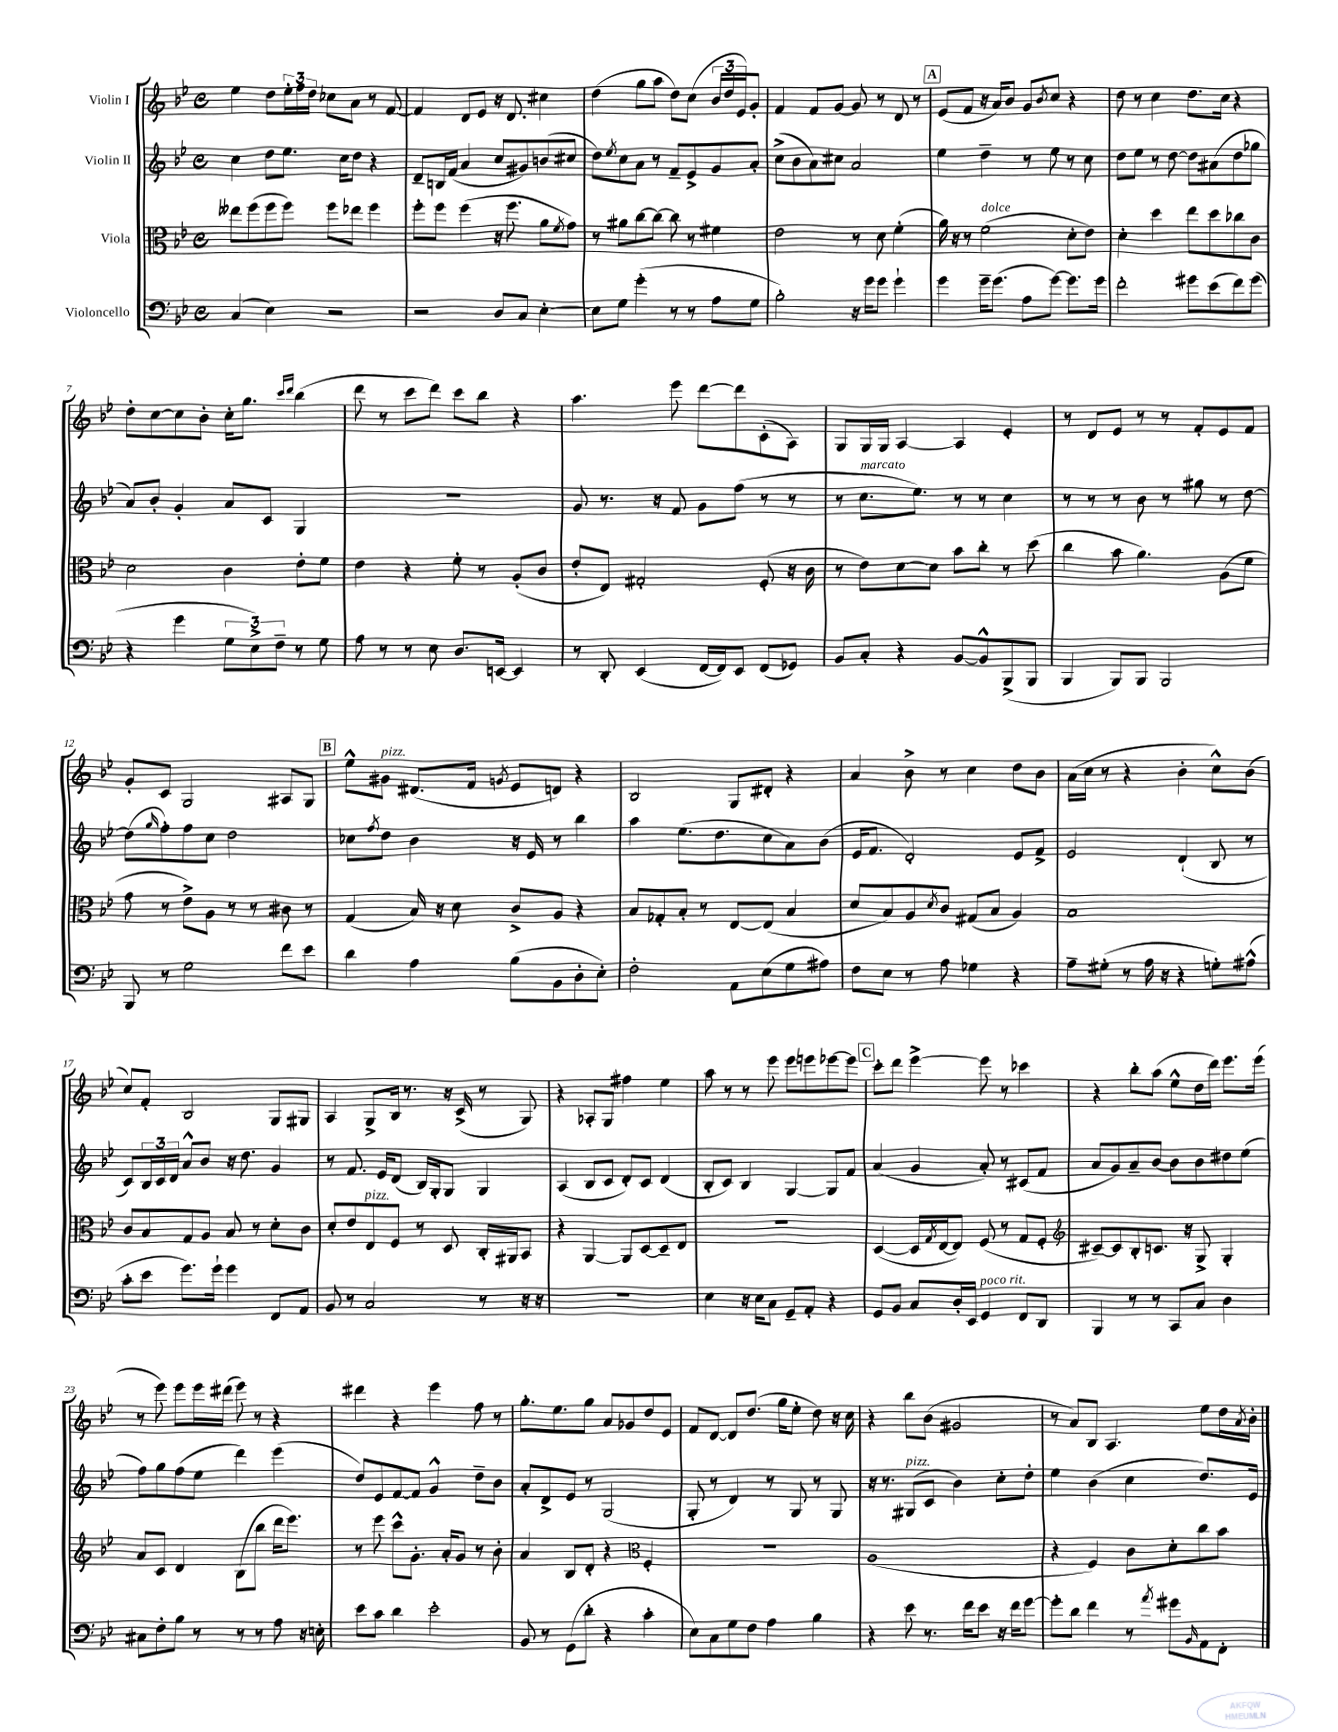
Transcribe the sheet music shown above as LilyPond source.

<<
\new StaffGroup <<
\new Staff = "s0" \with { instrumentName = "Violin I" } {
    \clef treble \key bes \major \defaultTimeSignature \time 4/4
    ees''4 d''8 \tuplet 3/2 { ees''16-. f''16 d''16 } ces''8 a'8 r8 f'8~ |
    f'4 d'8 ees'8 r16 d'8. cis''4 |
    d''4( g''8 a''8 d''8) c''8( \tuplet 3/2 { bes'16 d''16 ees'16) } g'8-. |
    f'4 f'8 g'8~ g'8 r8 d'8 r8 |
    \mark \markup { \box "A" } ees'8( f'8 r16 a'16) bes'8 g'8 \acciaccatura { bes'8 } c''8 r4 |
    d''8 r8 c''4 d''8. c''16 r4 |
    d''8-. c''8~ c''8 bes'8-. c''16-. g''8. \grace { c'''16 d'''16 } bes''4( |
    d'''8 r8 c'''8 d'''8) c'''8 bes''8 r4 |
    a''4. ees'''8 d'''8~ d'''8 c'8-.( a8) |
    g8 g16 g16 a4~ a4 ees'4-. |
    r8 d'8 ees'8 r8 r8 f'8-. ees'8 f'8 |
    g'8-. c'8 g2 ais8 g8 |
    \mark \markup { \box "B" } ees''8-^ gis'8^\markup { \italic "pizz." } dis'8.( f'16 \acciaccatura { g'8 } ees'8 d'8) r4 |
    bes2 g8 dis'8-. r4 |
    a'4 bes'8-> r8 c''4 d''8 bes'8 |
    a'16( c''16 r8 r4 bes'4-. c''8-^) bes'8( |
    c''8) f'8-. bes2 g8 gis8 |
    a4 g8-> bes16 r8. r16 c'16->( r8 g8) |
    r4 aes8-. g8 fis''4 ees''4 |
    a''8 r8 r8 ees'''8 ees'''8 e'''8 ees'''8~ ees'''8 |
    \mark \markup { \box "C" } c'''8-. d'''8 ees'''4~-> ees'''8 r8 ces'''4 |
    r4 bes''8-. a''8( ees''8-^ d''16 d'''16) ees'''8. ees'''16( |
    r8 ees'''8) ees'''8 ees'''16 dis'''16( ees'''8) r8 r4 |
    dis'''4 r4 ees'''4 f''8 r8 |
    g''8.-. ees''8. g''8 a'8 ges'8 d''8 ees'8 |
    f'8 d'8~ d'8 d''8.( g''16 ees''8-. d''8) r16 c''16 |
    r4 bes''8 bes'8( gis'2 |
    r8 a'8) bes8 a4. ees''8 d''16 \acciaccatura { a'8 } bes'16-. \bar "|." |
}
\new Staff = "s1" \with { instrumentName = "Violin II" } {
    \clef treble \key bes \major \defaultTimeSignature \time 4/4
    c''4 d''8 ees''8. c''16 d''8 r4 |
    d'8-- b16 f'16( a'4 c''8 gis'8) b'8( cis''8 |
    d''8) \acciaccatura { ees''8 } c''8 a'8 r8 f'8-- ees'8-> g'8 a'8-. |
    c''8->( bes'8 a'8) cis''8 a'2 |
    \mark \markup { \box "A" } ees''4 d''4-- r8 ees''8 r8 c''8 |
    d''8 ees''8 r8 d''8~ d''8 ais'8( d''8 ges''8 |
    a'8) bes'8-. g'4-. a'8 c'8 g4 |
    R1 |
    g'8 r8. r16 f'8 g'8 f''8( r8 r8 |
    r8 c''8.^\markup { \italic "marcato" } ees''8.) r8 r8 c''4 |
    r8 r8 r8 bes'8 r8 gis''8 r8 d''8~ |
    d''8( \grace { g''16 } f''8-.) f''8 c''8 d''2 |
    \mark \markup { \box "B" } ces''8 \acciaccatura { f''8 } d''8 bes'4 r16 ees'16 r8 bes''4 |
    a''4 ees''8.( d''8. c''8 a'8) bes'8( |
    ees'16 f'8. d'2-.) ees'8 f'8-> |
    ees'2 d'4-!( bes8 r8 |
    c'8) \tuplet 3/2 { bes16 c'16 d'16 } a'8-^ bes'8 r16 d''8. g'4 |
    r8 f'8. ees'16 d'8( bes16) g16-. g8 g4 |
    a4( bes8 c'8 d'8-.) c'8 d'4( |
    bes8-. c'8) bes4 g4~ g8 f'8 |
    \mark \markup { \box "C" } a'4( g'4 a'8-.) r8 cis'8( f'8 |
    a'8 g'8) a'8-- bes'8~ bes'8 bes'8 dis''8 ees''8( |
    f''8) g''8 f''8( ees''8 d'''4) ees'''4( |
    d''8) ees'8 f'8~ f'8 g'4-^ d''8-- bes'8 |
    a'8-. d'8-> ees'8 r8 g2( |
    g8-. r8 d'4) r8 g8 r8 g8 |
    r16 r8. gis8^\markup { \italic "pizz." }( c'8 bes'4) c''8-. d''8-. |
    ees''4 bes'4( c''4 d''8.) ees'16 \bar "|." |
}
\new Staff = "s2" \with { instrumentName = "Viola" } {
    \clef alto \key bes \major \defaultTimeSignature \time 4/4
    eeses''8 f''8( f''8 f''8) f''8 ees''8 f''4 |
    f''8-. f''8 f''4( r16 f''8. a'8 \acciaccatura { f'8 } g'8) |
    r8 ais'8 c''8~ c''8~ c''8 r8 fis'4 |
    ees'2 r8 d'8 f'4-.( |
    \mark \markup { \box "A" } a'16) r16 r8 f'2^\markup { \italic "dolce" }( d'8-. ees'8) |
    d'4-. d''4 ees''8 d''8 ces''8 c'8 |
    d'2 c'4 ees'8-. f'8 |
    ees'4 r4 f'8-. r8 a8-.( c'8 |
    ees'8-. ees8) gis2-. f8-.( r16 c'16 |
    r8 ees'8) d'8~ d'8 bes'8 c''8-. r8 d''8( |
    c''4 bes'8 a'4.) a8( f'8 |
    g'8 r8 ees'8->) a8 r8 r8 cis'8 r8 |
    \mark \markup { \box "B" } g4( bes16) r16 d'8 c'8-> a8 r4 |
    bes8 ges8-. bes8-. r8 ees8~ ees8( bes4 |
    d'8 bes8) a8 \acciaccatura { d'8 } c'8 gis8( bes8 a4) |
    bes1 |
    c'8 bes8 g8 a8 bes8 r8 d'8-. c'8 |
    d'8-. ees'8 ees8^\markup { \italic "pizz." } f8 r8 d8 c16-. ais,16 bes,8 |
    r4 a,4~ a,8 d8~ d8-- ees8 |
    R1 |
    \mark \markup { \box "C" } d4~( d16 \acciaccatura { g8 } ees16~ ees8) f8( r8 g8 f8-. |
    \clef treble cis'8~--) cis'8 bes8-. c'8. r16 g8-> g4-. |
    a'8 c'8 d'4 bes8( bes''8 d'''16 ees'''8.) |
    r8 ees'''8 c'''8-^ g'8.-. a'16-. g'8 r8 bes'8-. |
    a'4 bes8 d'8-. r4 \clef alto f4-. |
    R1 |
    a1( |
    r4 f4) c'8 d'8-. c''8 bes'8 \bar "|." |
}
\new Staff = "s3" \with { instrumentName = "Violoncello" } {
    \clef bass \key bes \major \defaultTimeSignature \time 4/4
    c4( ees4) r2 |
    r2 d8 c8 ees4~-. |
    ees8 g8 g'4-.( r8 r8 a8 g8 |
    bes2-.) r16 g'16 g'8 g'4-! |
    \mark \markup { \box "A" } g'4 g'16-- g'8.( a8 g'8~) g'8. g'16 |
    f'2-. gis'8 ees'8( f'8) gis'8( |
    r4 g'4 \tuplet 3/2 { g8 ees8->) f8-- } r8 g8 |
    a8 r8 r8 ees8 d8. e,16~ e,4 |
    r8 d,8-. ees,4( f,16~ f,16) ees,8 f,8( ges,8) |
    bes,8 c8-. r4 bes,8~ bes,8-^ bes,,8->( bes,,8 |
    bes,,4 bes,,8) bes,,8 bes,,2 |
    bes,,8 r8 g2 f'8 ees'8 |
    \mark \markup { \box "B" } d'4 a4 bes8( bes,8 d8-. ees8-.) |
    f2-. a,8 ees8( g8 ais8) |
    f8 ees8 r8 a8 ges4 r4 |
    a8-- gis8-.( r8 a16 r16 r4 g8-.) ais8-^( |
    c'8-. ees'8 g'8.) g'16-! g'4 f,8 a,8 |
    bes,8 r8 c2 r8 r16 r16 |
    R1 |
    ees4 r16 ees16 c8 g,8-- a,8-. r4 |
    \mark \markup { \box "C" } g,8 bes,8 c8 d16-. ees,16 g,4^\markup { \italic "poco rit." } f,8 d,8 |
    bes,,4 r8 r8 c,8 c8 d4 |
    cis8 f8-. bes8 r8 r8 r8 a8 r16 e16-. |
    ees'8 c'8 d'4 ees'2-. |
    bes,8 r8 g,8( d'8-. r4 c'4-. |
    ees8) c8 g8 f8 a4 bes4 |
    r4 ees'8 r8. f'16 ees'8 r16 f'16 g'8~ |
    g'8-. d'8 f'4 r8 \acciaccatura { a'8 } gis'8 \grace { bes,16 } a,8 f,8-. \bar "|." |
}
>>
>>
